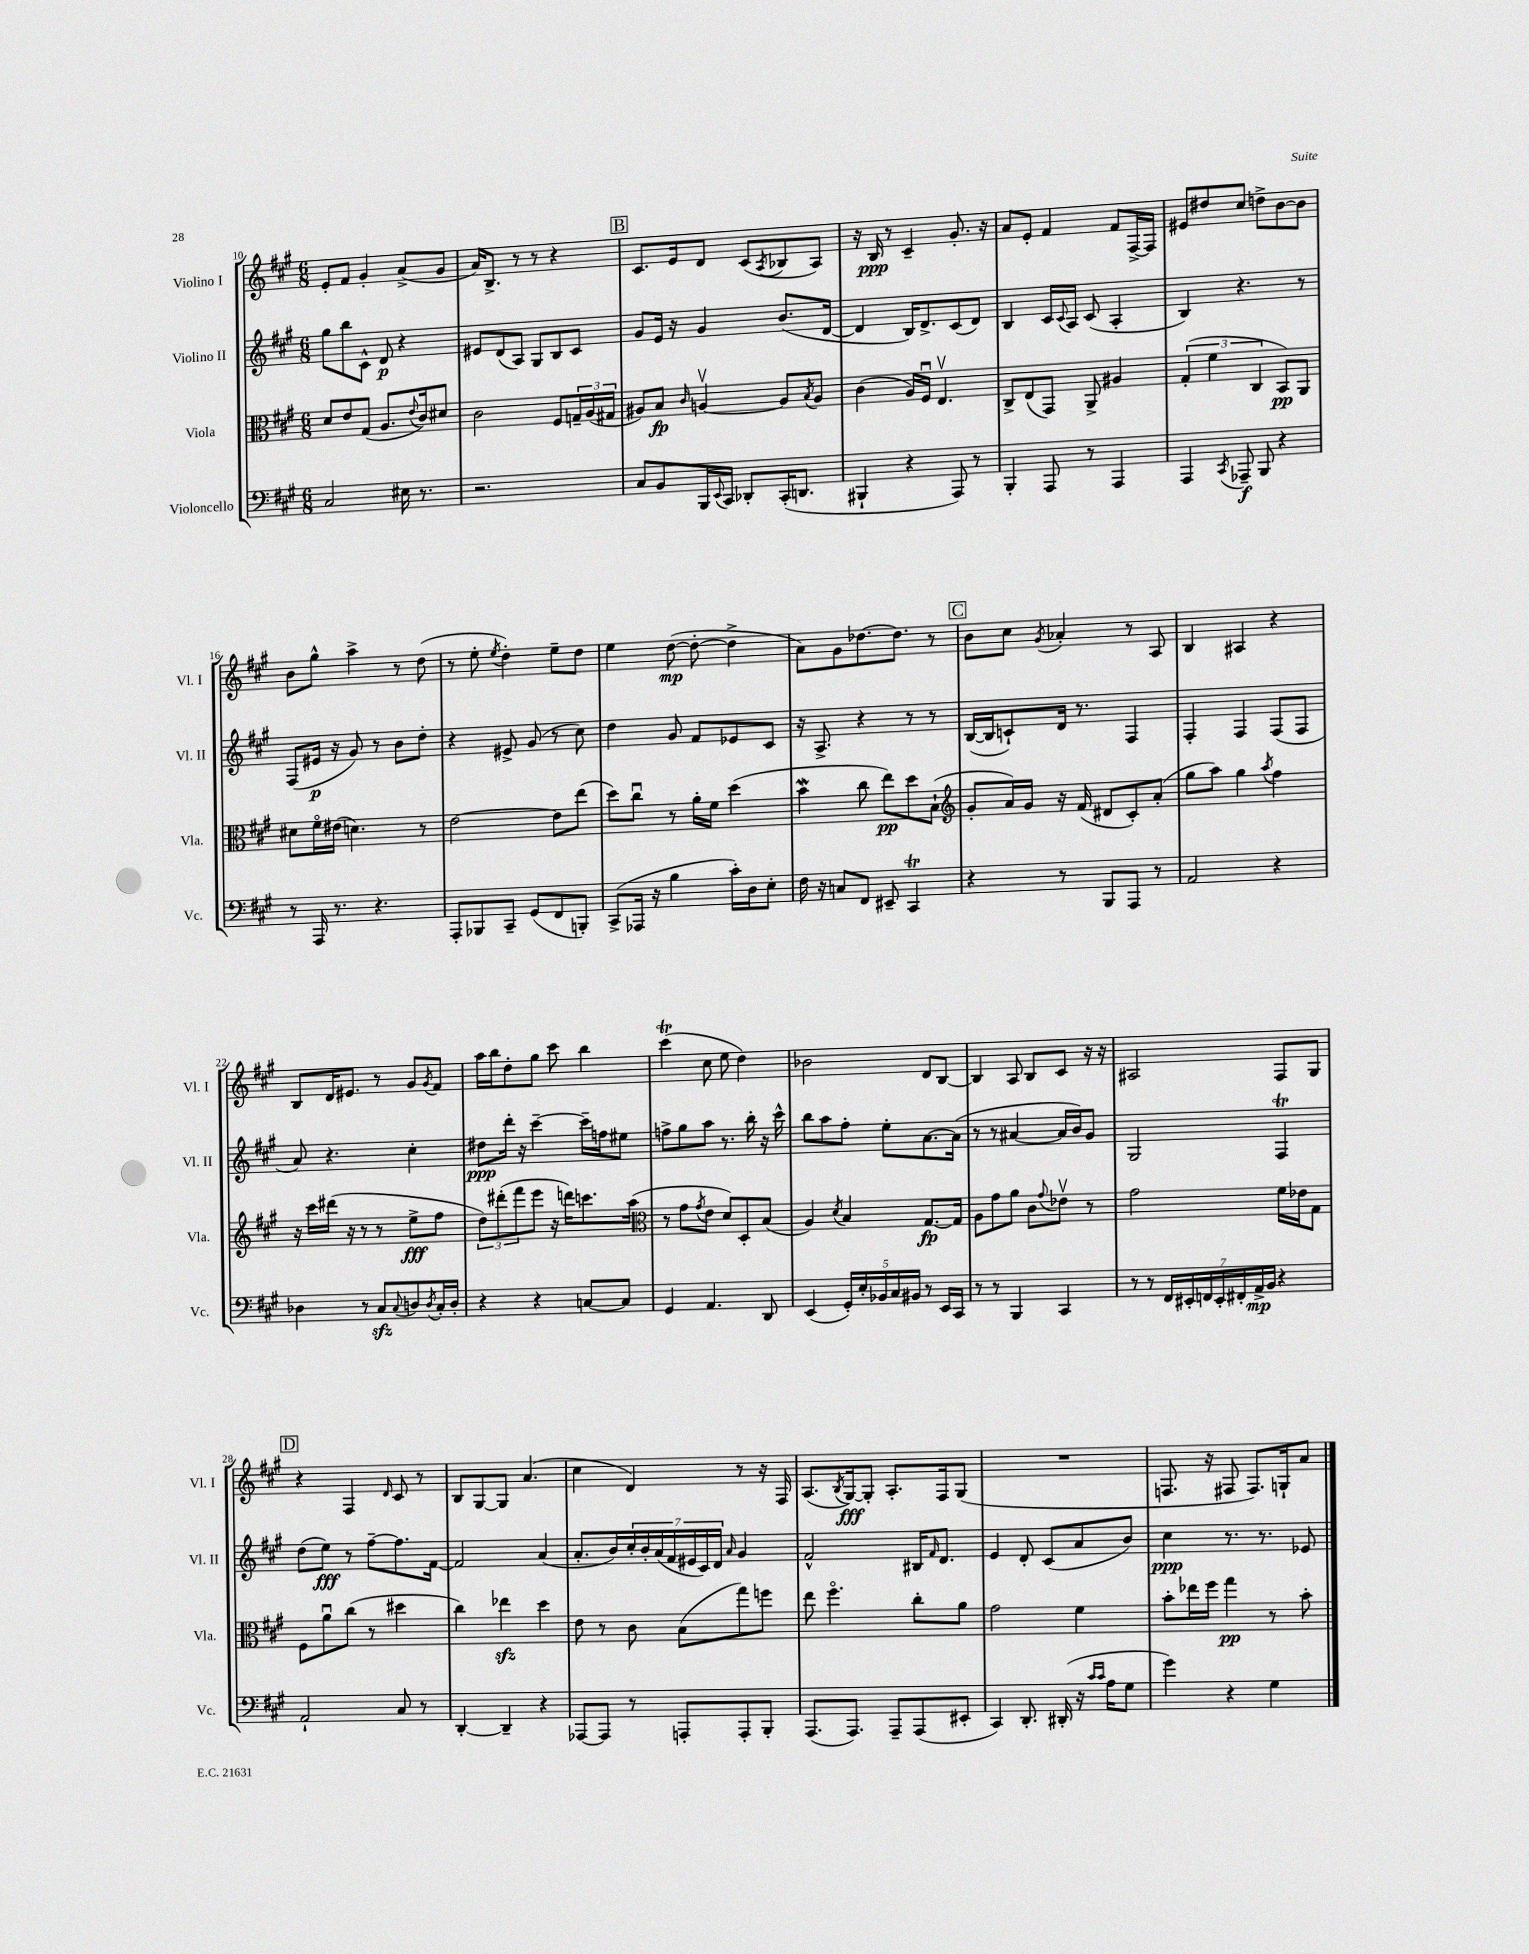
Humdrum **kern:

**kern	**dynam	**kern	**dynam	**kern	**dynam	**kern	**dynam
*part4	*part4	*part3	*part3	*part2	*part2	*part1	*part1
*staff4	*staff4	*staff3	*staff3	*staff2	*staff2	*staff1	*staff1
*I"Violoncello	*	*I"Viola	*	*I"Violino II	*	*I"Violino I	*
*I'Vc.	*	*I'Vla.	*	*I'Vl. II	*	*I'Vl. I	*
*clefF4	*	*clefC3	*	*clefG2	*	*clefG2	*
*k[f#c#g#]	*	*k[f#c#g#]	*	*k[f#c#g#]	*	*k[f#c#g#]	*
*M6/8	*	*M6/8	*	*M6/8	*	*M6/8	*
=10	=10	=10	=10	=10	=10	=10	=10
2C#/	.	8d/L	.	8gg#\L	.	8e'/L	.
.	.	8e/	.	8bb\	.	8f#/J	.
.	.	(8G#/J	.	8c#^^\J	.	4g#'/	.
.	.	8.A/L	.	8d/	p	.	.
16E#X\	.	.	.	4r	.	(8a^/L	.
.	.	8qqe/	.	.	.	.	.
8.r	.	16c#/k)	.	.	.	.	.
.	.	8d#X/J	.	.	.	8g#/J	.
=11	=11	=11	=11	=11	=11	=11	=11
2.r	.	2c#\	.	8e#X/L	.	16a/KL)	.
.	.	.	.	.	.	8.B^/J	.
.	.	.	.	(8d/	.	.	.
.	.	.	.	8A/J)	.	8r	.
.	.	.	.	8G#/L	.	8r	.
.	.	8F#/L	.	8B/	.	4r	.
.	.	24Gn~/L	.	8c#/J	.	.	.
.	.	(24A/	.	.	.	.	.
.	.	24G#X/JJ	.	.	.	.	.
!!LO:REH:place=s1:t=B
=12	=12	=12	=12	=12	=12	=12	=12
8C#/L	.	8A#X/L)	.	8g#/L	.	8.c#/L	.
8BB/	.	8B/J	fp	16e/Jk	.	.	.
.	.	.	.	16r	.	16e/k	.
.	.	16qqc#/	.	.	.	.	.
16BBB/L	.	[4Anv/	.	4g#/	.	8d/J	.
8qqEE/	.	.	.	.	.	.	.
16CC#/JJ	.	.	.	.	.	.	.
8DD-X'/L	.	.	.	.	.	(8c#/L	.
.	.	.	.	.	.	8qA/	.
(16CC#'/K	.	8A/L]	.	(8.b/L	.	8B-X/	.
8.DDn/J	.	.	.	.	.	.	.
.	.	8qB/	.	.	.	.	.
.	.	8A/J	.	.	.	8A/J)	.
.	.	.	.	[16d/Jk	.	.	.
=13	=13	=13	=13	=13	=13	=13	=13
4BBB#X`/	.	(4c#\	.	4d/]	.	16r	.
.	.	.	.	.	.	16B/	ppp
.	.	.	.	.	.	8r	.
4r	.	16A/LL)	.	16B/KL)	.	4c#~/	.
.	.	16F#u/JJ	.	8.d^/	.	.	.
.	.	4.Ev/	.	.	.	.	.
8AAA/)	.	.	.	(8c#/	.	8.g#'/	.
8r	.	.	.	8d/J)	.	.	.
.	.	.	.	.	.	16r	.
=14	=14	=14	=14	=14	=14	=14	=14
4BBB'/	.	8C#^/L	.	4B/	.	8a/L	.
.	.	(8E/	.	.	.	8e'/J	.
8AAA/	.	8GG#/J)	.	16c#/LL	.	4f#/	.
.	.	.	.	8qqc#/	.	.	.
.	.	.	.	16A/JJ	.	.	.
8r	.	8AA^/	.	(8c#/	.	.	.
4AAA/	.	4A#X/	.	4A'/	.	8f#/L	.
.	.	.	.	.	.	[16F#^/L	.
.	.	.	.	.	.	16F#/JJ]	.
=15	=15	=15	=15	=15	=15	=15	=15
4AAA/	.	(6G#'/	.	4B/)	.	8e#X/L	.
.	.	.	.	.	.	8dd#X/	.
.	.	6f#\	.	.	.	.	.
8qCC#/	.	.	.	.	.	.	.
8AAA-X~/	f	.	.	4.r	.	8cc#/J	.
.	.	6C#/	.	.	.	.	.
8BBB/	.	.	.	.	.	8ddn^\L	.
4r	.	8BB/L)	pp	.	.	[8b\	.
.	.	8AA/J	.	8r	.	8b\J]	.
!!LO:LB:g=z
=16	=16	=16	=16	=16	=16	=16	=16
8r	.	8d#X\L	.	(8F#/L	.	8b\L	.
16AAA/	.	16f#\L	.	16e#X/Jk	p	8gg#^^\J	.
8.r	.	(16e#X\JJ	.	16r	.	.	.
.	.	4.dn\)	.	8g#/)	.	4aa^\	.
4.r	.	.	.	8r	.	.	.
.	.	.	.	8b\L	.	8r	.
.	.	8r	.	8dd'\J	.	(8dd\	.
=17	=17	=17	=17	=17	=17	=17	=17
8AAA'/L	.	[2e\	.	4r	.	8r	.
8BBB-X/	.	.	.	.	.	8ee'\	.
.	.	.	.	.	.	8qee/	.
8CC#~/J	.	.	.	8e#X^/	.	4dd'\)	.
(8GG#/L	.	.	.	(8g#/	.	.	.
8FF#/	.	8e\L]	.	8r	.	8ee~\L	.
8BBBn'/J)	.	(8ee\J	.	8cc#\)	.	8dd\J	.
=18	=18	=18	=18	=18	=18	=18	=18
(8CC#^/L	.	8dd\L)	.	4dd\	.	4ee\	.
16AAA-X/Jk	.	8cc#u\J	.	.	.	.	.
16r	.	.	.	.	.	.	.
4B\	.	8r	.	8g#/	.	([8dd\	mp
.	.	16a'\LL	.	8f#/L	.	8dd'\_	.
.	.	16f#\JJ	.	.	.	.	.
16c#'\LL)	.	(4dd\	.	8e-X/	.	4dd^\]	.
16D\J	.	.	.	.	.	.	.
8E'\J	.	.	.	8c#/J	.	.	.
=19	=19	=19	=19	=19	=19	=19	=19
16F#\	.	4bW\	.	16r	.	8a\L)	.
16r	.	.	.	8.A^/	.	.	.
8Cn/L	.	.	.	.	.	8g#\	.
8FF#/J	.	8cc#\	.	4r	.	[8.dd-X\	.
8EE#X~/	.	8ee\L)	pp	.	.	.	.
.	.	.	.	.	.	8.dd-\J]	.
4CC#t/	.	8dd\	.	8r	.	.	.
.	.	(8B`\J	.	8r	.	8r	.
!!LO:REH:place=s1:t=C
=20	=20	=20	=20	=20	=20	=20	=20
*	*	*clefG2	*	*	*	*	*
4r	.	8g#'/L	.	([16B/LL	.	8b\L	.
.	.	.	.	16B/J]	.	.	.
.	.	16a/L)	.	8cn`/)	.	8cc#\J	.
.	.	16g#/JJ	.	.	.	.	.
.	.	.	.	.	.	8qg#/	.
8r	.	16r	.	16d/Jk	.	4a-X'/	.
.	.	(16f#/	.	8.r	.	.	.
8BBB/L	.	8d#X/L	.	.	.	.	.
8AAA/J	.	8c#'/)	.	4F#/	.	8r	.
8r	.	(8a'/J	.	.	.	8A/	.
=21	=21	=21	=21	=21	=21	=21	=21
2AA/	.	8gg#\L	.	4F#'/	.	4B/	.
.	.	8aa\J)	.	.	.	.	.
.	.	4gg#\	.	4F#/	.	4A#X/	.
.	.	8qaa/	.	.	.	.	.
4r	.	4ff#\	.	(8F#/L	.	4r	.
.	.	.	.	8F#/J	.	.	.
!!LO:LB:g=z
=22	=22	=22	=22	=22	=22	=22	=22
4D-X\	.	16r	.	8a/)	.	8B/L	.
.	.	16ccc#\LL	.	.	.	.	.
.	.	(16ddd#X\JJ	.	4.r	.	16d/K	.
.	.	16r	.	.	.	8.e#X/J	.
8r	.	8r	.	.	.	.	.
8C#zz/L	.	8r	.	.	.	8r	.
8qqC#/	.	.	.	.	.	.	.
8Dn/	.	8ee^\L	fff	4cc#'\	.	8g#/L	.
8qD/	.	.	.	.	.	8qg#/	.
16C#'/L	.	8ff#\J	.	.	.	8f#/J	.
16D'/JJ	.	.	.	.	.	.	.
=23	=23	=23	=23	=23	=23	=23	=23
4r	.	12dd\L)	.	8dd#X\L	ppp	16aa\LL	.
.	.	.	.	.	.	16bb\J	.
.	.	(12ddd#X'\	.	.	.	.	.
.	.	.	.	16ddd'\Jk	.	8dd'\	.
.	.	12fff#\	.	.	.	.	.
.	.	.	.	16r	.	.	.
4r	.	8eee\J	.	[4ccc#~\	.	8gg#\J	.
.	.	16r	.	.	.	8ccc#\	.
.	.	16dddn\KL)	.	.	.	.	.
[8Cn/L	.	8.cccn\	.	16ccc#~\LL]	.	4bb\	.
.	.	.	.	16ffn\J	.	.	.
8C/J]	.	.	.	8ee#X\J	.	.	.
.	.	(16aa\Jk	.	.	.	.	.
=24	=24	=24	=24	=24	=24	=24	=24
*	*	*clefC3	*	*	*	*	*
4GG#/	.	8r	.	8ffn^\L	.	(4ccc#t\	.
.	.	8g#\L	.	8gg#\	.	.	.
.	.	8qg#/	.	.	.	.	.
4.AA/	.	8e\J	.	8aa\J	.	8cc#\	.
.	.	8d/L)	.	8.r	.	8ee\	.
.	.	8D'/	.	.	.	4dd\)	.
.	.	.	.	16bb'\	.	.	.
8DD/	.	(8B/J	.	16r	.	.	.
.	.	.	.	16ccc#^^\	.	.	.
=25	=25	=25	=25	=25	=25	=25	=25
(4EE/	.	4A/)	.	8bb\L	.	2b-X\	.
.	.	.	.	8aa\	.	.	.
.	.	8qd/	.	.	.	.	.
20GG#'/LL)	.	4B/	.	8ff#'\J	.	.	.
20E'/	.	.	.	.	.	.	.
20BB-X/	.	.	.	.	.	.	.
.	.	.	.	8ee'\L	.	.	.
20C#/	.	.	.	.	.	.	.
20BB#X/JJ	.	.	.	.	.	.	.
8r	.	[8.G#/L	fp	[8.a\	.	8d/L	.
16EE/LL	.	.	.	.	.	[8B/J	.
16CC#/JJ	.	16G#/Jk]	.	(16a\Jk]	.	.	.
=26	=26	=26	=26	=26	=26	=26	=26
8r	.	8A\L	.	8r	.	4B/]	.
8r	.	8g#\	.	8r	.	.	.
4BBB/	.	8a\J	.	[4a#X/	.	8A/	.
.	.	8c#\L	.	.	.	8B/L	.
.	.	8qqg#/	.	.	.	.	.
4CC#/	.	8e-Xv\J	.	16a#/LL]	.	8c#/J	.
.	.	.	.	16b/J)	.	.	.
.	.	8r	.	8g#/J	.	16r	.
.	.	.	.	.	.	16r	.
=27	=27	=27	=27	=27	=27	=27	=27
8r	.	2g#\	.	2G#/	.	2A#X/	.
8r	.	.	.	.	.	.	.
28FF#/LL	.	.	.	.	.	.	.
28EE#X'/	.	.	.	.	.	.	.
28FFn/	.	.	.	.	.	.	.
28EE#'/	.	.	.	.	.	.	.
28FF#X'/	.	.	.	.	.	.	.
28AA^/	mp	.	.	.	.	.	.
28BB/JJ	.	.	.	.	.	.	.
4r	.	16f#\LL	.	4F#T/	.	8F#/L	.
.	.	16e-X\J	.	.	.	.	.
.	.	8G#\J	.	.	.	8G#/J	.
!!LO:LB:g=z
!!LO:REH:place=s1:t=D
=28	=28	=28	=28	=28	=28	=28	=28
2AA`/	.	8F#\L	.	(8dd\L	.	4r	.
.	.	8au\	.	8ee\J)	fff	.	.
.	.	(8cc#\J	.	8r	.	4F#/	.
.	.	8r	.	[8ff#~\L	.	.	.
.	.	.	.	.	.	16qqd/	.
8C#/	.	4dd#X\	.	8.ff#\]	.	8c#/	.
8r	.	.	.	.	.	8r	.
.	.	.	.	[16f#\Jk	.	.	.
=29	=29	=29	=29	=29	=29	=29	=29
[4DD'/	.	4cc#\)	.	2f#/]	.	8B/L	.
.	.	.	.	.	.	[8G#/	.
4DD~/]	.	4ee-Xzz\	.	.	.	8G#/J]	.
.	.	.	.	.	.	(4.a/	.
4r	.	4dd\	.	(4a/	.	.	.
=30	=30	=30	=30	=30	=30	=30	=30
[8AAA-X/L	.	8e\	.	8.a'/L	.	4cc#\	.
8AAA-/J]	.	8r	.	.	.	.	.
.	.	.	.	16b/L)	.	.	.
8r	.	8c#\	.	28cc#'/	.	4d/)	.
.	.	.	.	28b'/	.	.	.
.	.	.	.	(28a/	.	.	.
.	.	.	.	28f#/	.	.	.
8AAAn'/L	.	(8B\L	.	.	.	.	.
.	.	.	.	28e#X/	.	.	.
.	.	.	.	28c#/)	.	.	.
.	.	.	.	28d/JJ	.	.	.
.	.	.	.	16qqa/	.	.	.
8AAA'/	.	8gg#\)	.	4g#/	.	8r	.
8BBB'/J	.	8ffn\J	.	.	.	16r	.
.	.	.	.	.	.	16F#/	.
=31	=31	=31	=31	=31	=31	=31	=31
(8.AAA/L	.	8ee\	.	2f#^^/	.	(8.A/L	.
.	.	4.ff#\	.	.	.	.	.
.	.	.	.	.	.	8qB/	.
8.AAA/J)	.	.	.	.	.	[16G#/k)	fff
.	.	.	.	.	.	8G#'/J]	.
8AAA~/L	.	.	.	.	.	8.A'/L	.
(8AAA/	.	8cc#'\L	.	16B#X/KL	.	.	.
.	.	.	.	16qqf#/	.	.	.
.	.	.	.	8.d/J	.	16F#/k	.
8EE#X'/J	.	8a\J	.	.	.	(8G#/J	.
=32	=32	=32	=32	=32	=32	=32	=32
4CC#/)	.	2g#\	.	4e/	.	2.r	.
8.DD'/	.	.	.	8d'/	.	.	.
.	.	.	.	(8c#/L	.	.	.
(16DD#X'/	.	.	.	.	.	.	.
16r	.	4f#\	.	8a/	.	.	.
16qqc#/LL	.	.	.	.	.	.	.
16qqc#/JJ	.	.	.	.	.	.	.
16A\KL	.	.	.	.	.	.	.
8G#\J	.	.	.	8b/J)	.	.	.
=33	=33	=33	=33	=33	=33	=33	=33
4g#\)	.	8b'\L	.	4cc#\	ppp	8.Fn/	.
.	.	16ee-X\L	.	.	.	.	.
.	.	16ff#\JJ	.	.	.	16r	.
4r	.	4gg#\	pp	8.r	.	8F#X/	.
.	.	.	.	.	.	8.F#/L)	.
.	.	.	.	8.r	.	.	.
4G#\	.	8r	.	.	.	.	.
.	.	.	.	.	.	16Gn`/k	.
.	.	8b'\	.	8e-X/	.	8a/J	.
==	==	==	==	==	==	==	==
*-	*-	*-	*-	*-	*-	*-	*-
